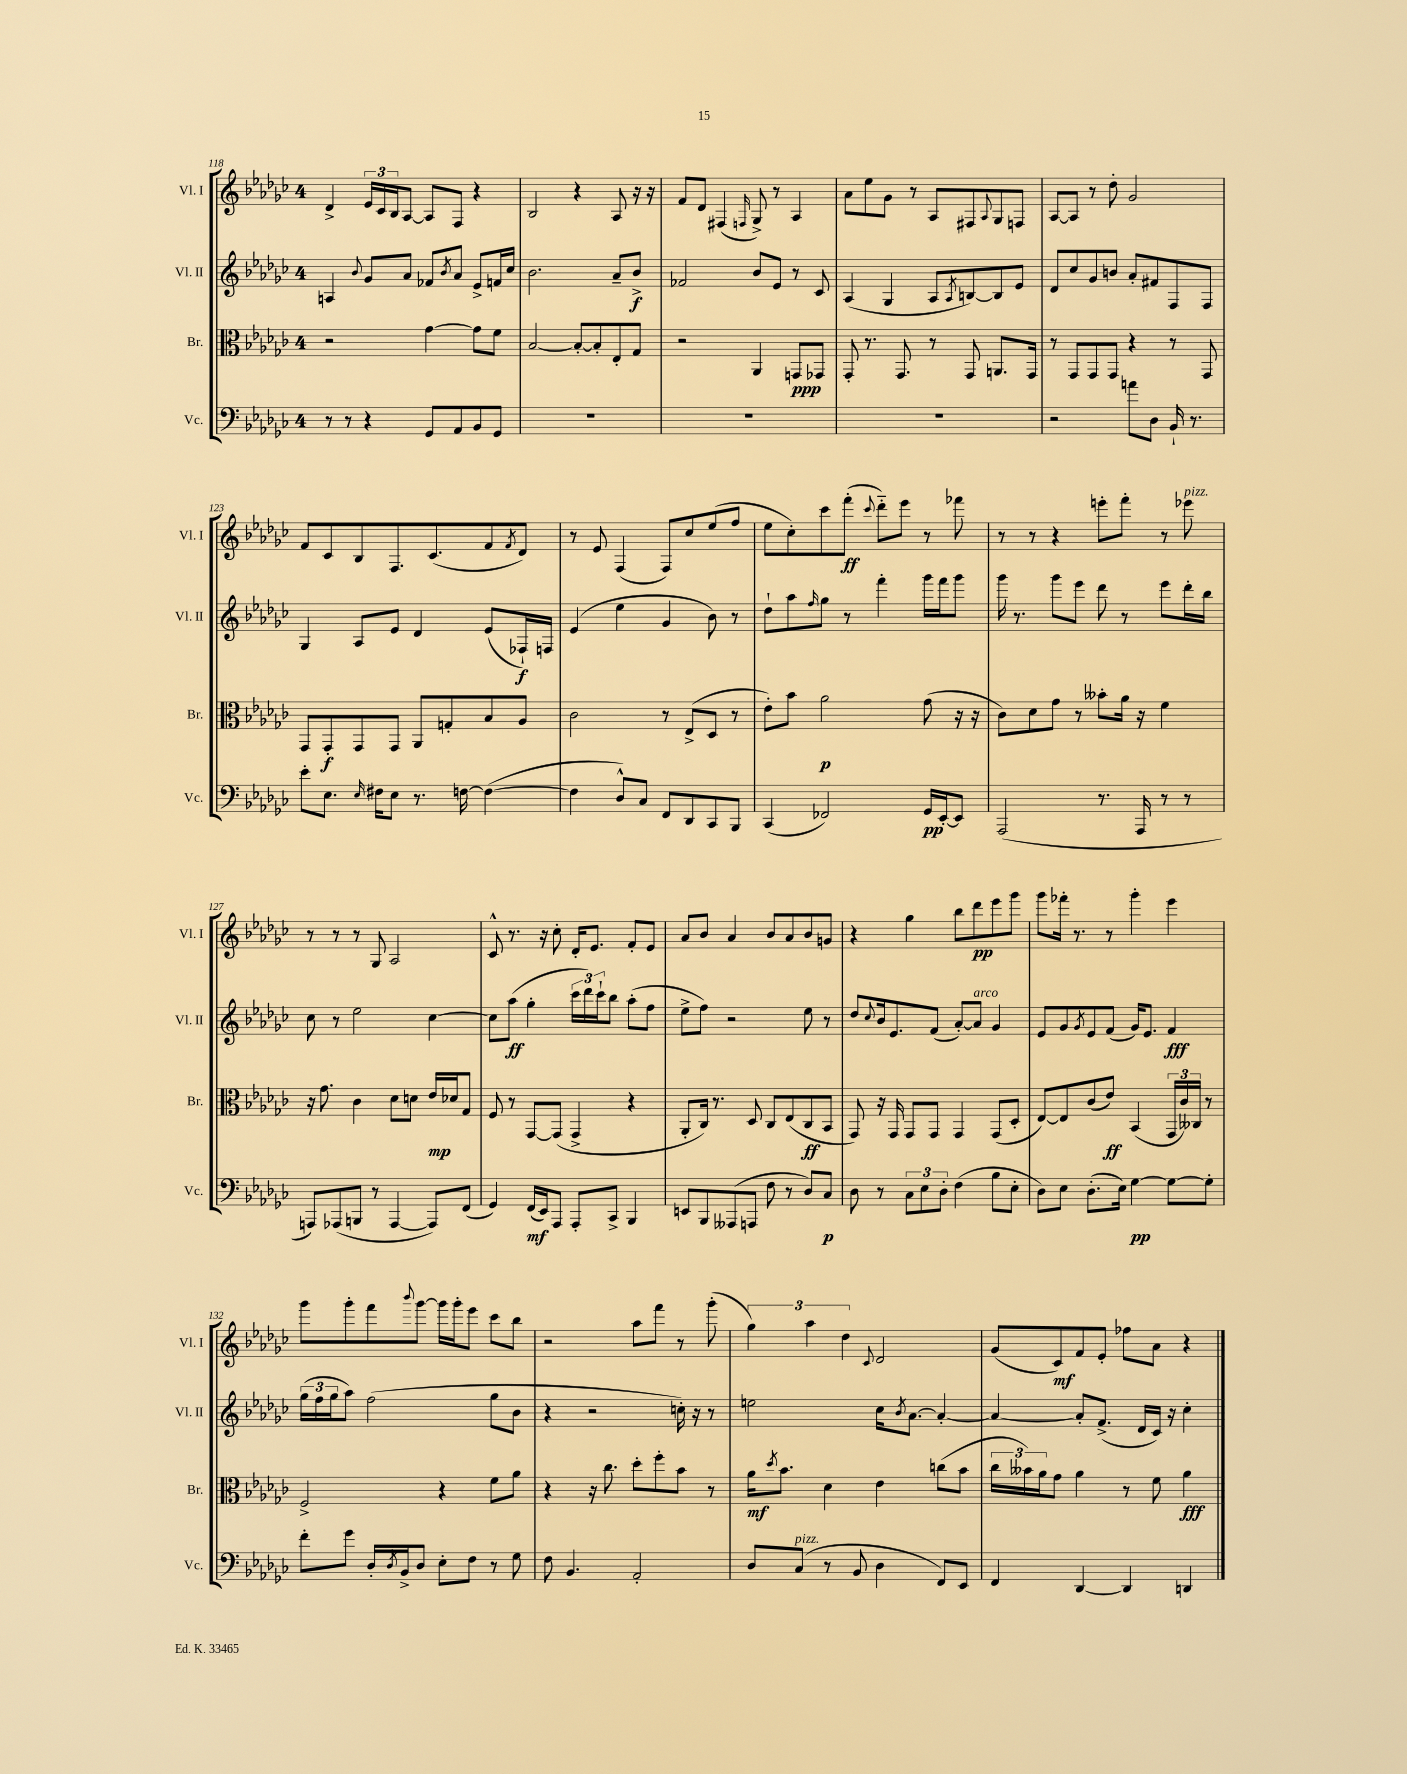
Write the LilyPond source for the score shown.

<<
\new StaffGroup <<
\new Staff = "s0" \with { instrumentName = "Vl. I" shortInstrumentName = "Vl. I" } {
    \clef treble \key ges \major \once \override Staff.TimeSignature.style = #'single-digit \time 4/4
    des'4-> \tuplet 3/2 { ees'16 ces'16 bes16 } aes8~ aes8 f8 r4 |
    bes2 r4 aes8 r16 r16 |
    f'8 des'8 fis4( \grace { f16 } ges8->) r8 aes4 |
    aes'8 ees''8 ges'8 r8 aes8 fis8 \appoggiatura { aes8 } ges8 f8 |
    aes8~ aes8 r8 des''8-. ges'2 |
    f'8 ces'8 bes8 f8. ces'8.( f'8 \acciaccatura { f'8 } des'8) |
    r8 ees'8 f4( f8) ces''8 ees''8( f''8 |
    ees''8 ces''8-.) ces'''8 f'''8-.\ff( \appoggiatura { ces'''8 } des'''8-_) ees'''8 r8 fes'''8 |
    r8 r8 r4 e'''8-. f'''8-. r8 ees'''8^\markup { \italic "pizz." } |
    r8 r8 r8 ges8 aes2 |
    ces'8-^ r8. r16 ces''8-. des'16-. ees'8. f'8-. ees'8 |
    aes'8 bes'8 aes'4 bes'8 aes'8 bes'8 g'8 |
    r4 ges''4 bes''8 des'''8\pp ees'''8 ges'''8 |
    ges'''8 fes'''16-. r8. r8 ges'''4-. ees'''4 |
    ges'''8 ges'''8-. f'''8 \appoggiatura { bes'''8 } ges'''8~ ges'''16 ges'''16-. ees'''8 ces'''8 bes''8 |
    r2 aes''8 f'''8 r8 ges'''8-.( |
    \tuplet 3/2 { ges''4) aes''4 des''4 } \appoggiatura { ces'8 } des'2 |
    ges'8( ces'8\mf) f'8 ees'8-. fes''8 aes'8 r4 \bar "|." |
}
\new Staff = "s1" \with { instrumentName = "Vl. II" shortInstrumentName = "Vl. II" } {
    \clef treble \key ges \major \once \override Staff.TimeSignature.style = #'single-digit \time 4/4
    a4 \appoggiatura { bes'8 } ges'8 aes'8 fes'8 \acciaccatura { bes'8 } aes'8 ees'8-> f'16 ces''16 |
    bes'2. aes'8-- bes'8->\f |
    fes'2 bes'8 ees'8 r8 ces'8 |
    aes4( ges4 aes8 \acciaccatura { aes8 } b8~) b8 ees'8 |
    des'8 ces''8 ges'8 b'8 aes'8-. fis'8 f8 f8 |
    ges4 aes8 ees'8 des'4 ees'8( fes16-!\f) f16 |
    ees'4( ees''4 ges'4 bes'8) r8 |
    des''8-! aes''8 \grace { f''16 } ges''8 r8 f'''4-. ges'''16 f'''16 ges'''8 |
    ges'''16 r8. ges'''8 ees'''8 des'''8 r8 ees'''8 des'''16-. bes''16 |
    ces''8 r8 ees''2 ces''4~ |
    ces''8 aes''8\ff( ges''4-. \tuplet 3/2 { ces'''16 des'''16) ces'''16-! } bes''8 aes''8-.( f''8 |
    ees''8-> f''8) r2 ees''8 r8 |
    des''8 \appoggiatura { ces''8 } bes'16 ees'8. f'8( aes'8~-.) aes'8^\markup { \italic "arco" } ges'4 |
    ees'8 ges'8 \acciaccatura { ges'8 } ees'8 f'8( ges'16) ees'8. f'4\fff |
    \tuplet 3/2 { ges''16( f''16 ges''16 } aes''8) f''2( ges''8 bes'8 |
    r4 r2 c''16-.) r16 r8 |
    e''2 ces''16 \acciaccatura { bes'8 } aes'8.~ aes'4~-. |
    aes'4~ aes'8-. f'8.->( des'16 ces'16) r16 ces''4-. \bar "|." |
}
\new Staff = "s2" \with { instrumentName = "Br." shortInstrumentName = "Br." } {
    \clef alto \key ges \major \once \override Staff.TimeSignature.style = #'single-digit \time 4/4
    r2 ges'4~ ges'8 f'8 |
    bes2~ bes8~-. bes8-. ees8-. ges8 |
    r2 aes,4 g,8\ppp ges,8 |
    ges,8-. r8. ges,8. r8 ges,8 a,8. ges,16 |
    r8 ges,8 ges,8 ges,8 r4 r8 ges,8 |
    ges,8 ges,8-.\f ges,8 ges,8 aes,8 g8-. bes8 aes8 |
    ces'2 r8 ees8->( des8 r8 |
    ees'8-.) bes'8 aes'2\p ges'8( r16 r16 |
    ces'8) des'8 ges'8 r8 beses'8-. aes'16 r16 f'4 |
    r16 ges'8. ces'4 des'8 d'8 ees'16\mp des'16 ges8 |
    f8 r8 ges,8~ ges,8( ges,4-> r4 |
    aes,8-. ces16) r8. des8 ces8 ees8( ces8\ff bes,8 |
    ges,8) r16 ges,16 ges,8 ges,8 ges,4 ges,8( des8-. |
    ees8~) ees8 ces'8( ees'8\ff) bes,4( \tuplet 3/2 { ges,16 ces'16) ceses16 } r8 |
    f2-> r4 f'8 aes'8 |
    r4 r16 ces''8. des''8-. f''8-. bes'8 r8 |
    aes'16\mf \acciaccatura { des''8 } bes'8. des'4 ees'4 c''8( bes'8 |
    \tuplet 3/2 { ces''16 beses'16) aes'16 } ges'8 aes'4 r8 f'8 aes'4\fff \bar "|." |
}
\new Staff = "s3" \with { instrumentName = "Vc." shortInstrumentName = "Vc." } {
    \clef bass \key ges \major \once \override Staff.TimeSignature.style = #'single-digit \time 4/4
    r8 r8 r4 ges,8 aes,8 bes,8 ges,8 |
    R1 |
    R1 |
    R1 |
    r2 a'8 des8 bes,16-! r8. |
    ees'8-. ees8. \grace { ees16 } fis16 ees8 r8. f16~ f4~( |
    f4 des8-^) ces8 f,8 des,8 ces,8 bes,,8 |
    ces,4( fes,2) ges,16\pp ees,16~-. ees,8 |
    aes,,2( r8. aes,,16 r8 r8 |
    a,,8) aes,,8( b,,8 r8 aes,,4~ aes,,8) f,8( |
    ges,4) f,16\mf( ees,16) aes,,8 aes,,8-. ces,8-> bes,,4 |
    e,8 bes,,8 aeses,,8( a,,8 f8 r8 des8) ces8\p |
    des8 r8 \tuplet 3/2 { ces8 ees8 des8-. } f4( bes8 ees8-. |
    des8) ees8 des8.-.( ees16) ges4~\pp ges8~ ges8-. |
    f'8-. ges'8 des16-. \acciaccatura { des8 } bes,16-> des8 ees8-. f8 r8 ges8 |
    f8 bes,4. aes,2-. |
    des8 ces8^\markup { \italic "pizz." }( r8 bes,8 des4 f,8) ees,8 |
    f,4 des,4~ des,4 d,4 \bar "|." |
}
>>
>>
\layout { \context { \Score currentBarNumber = #118 } }
